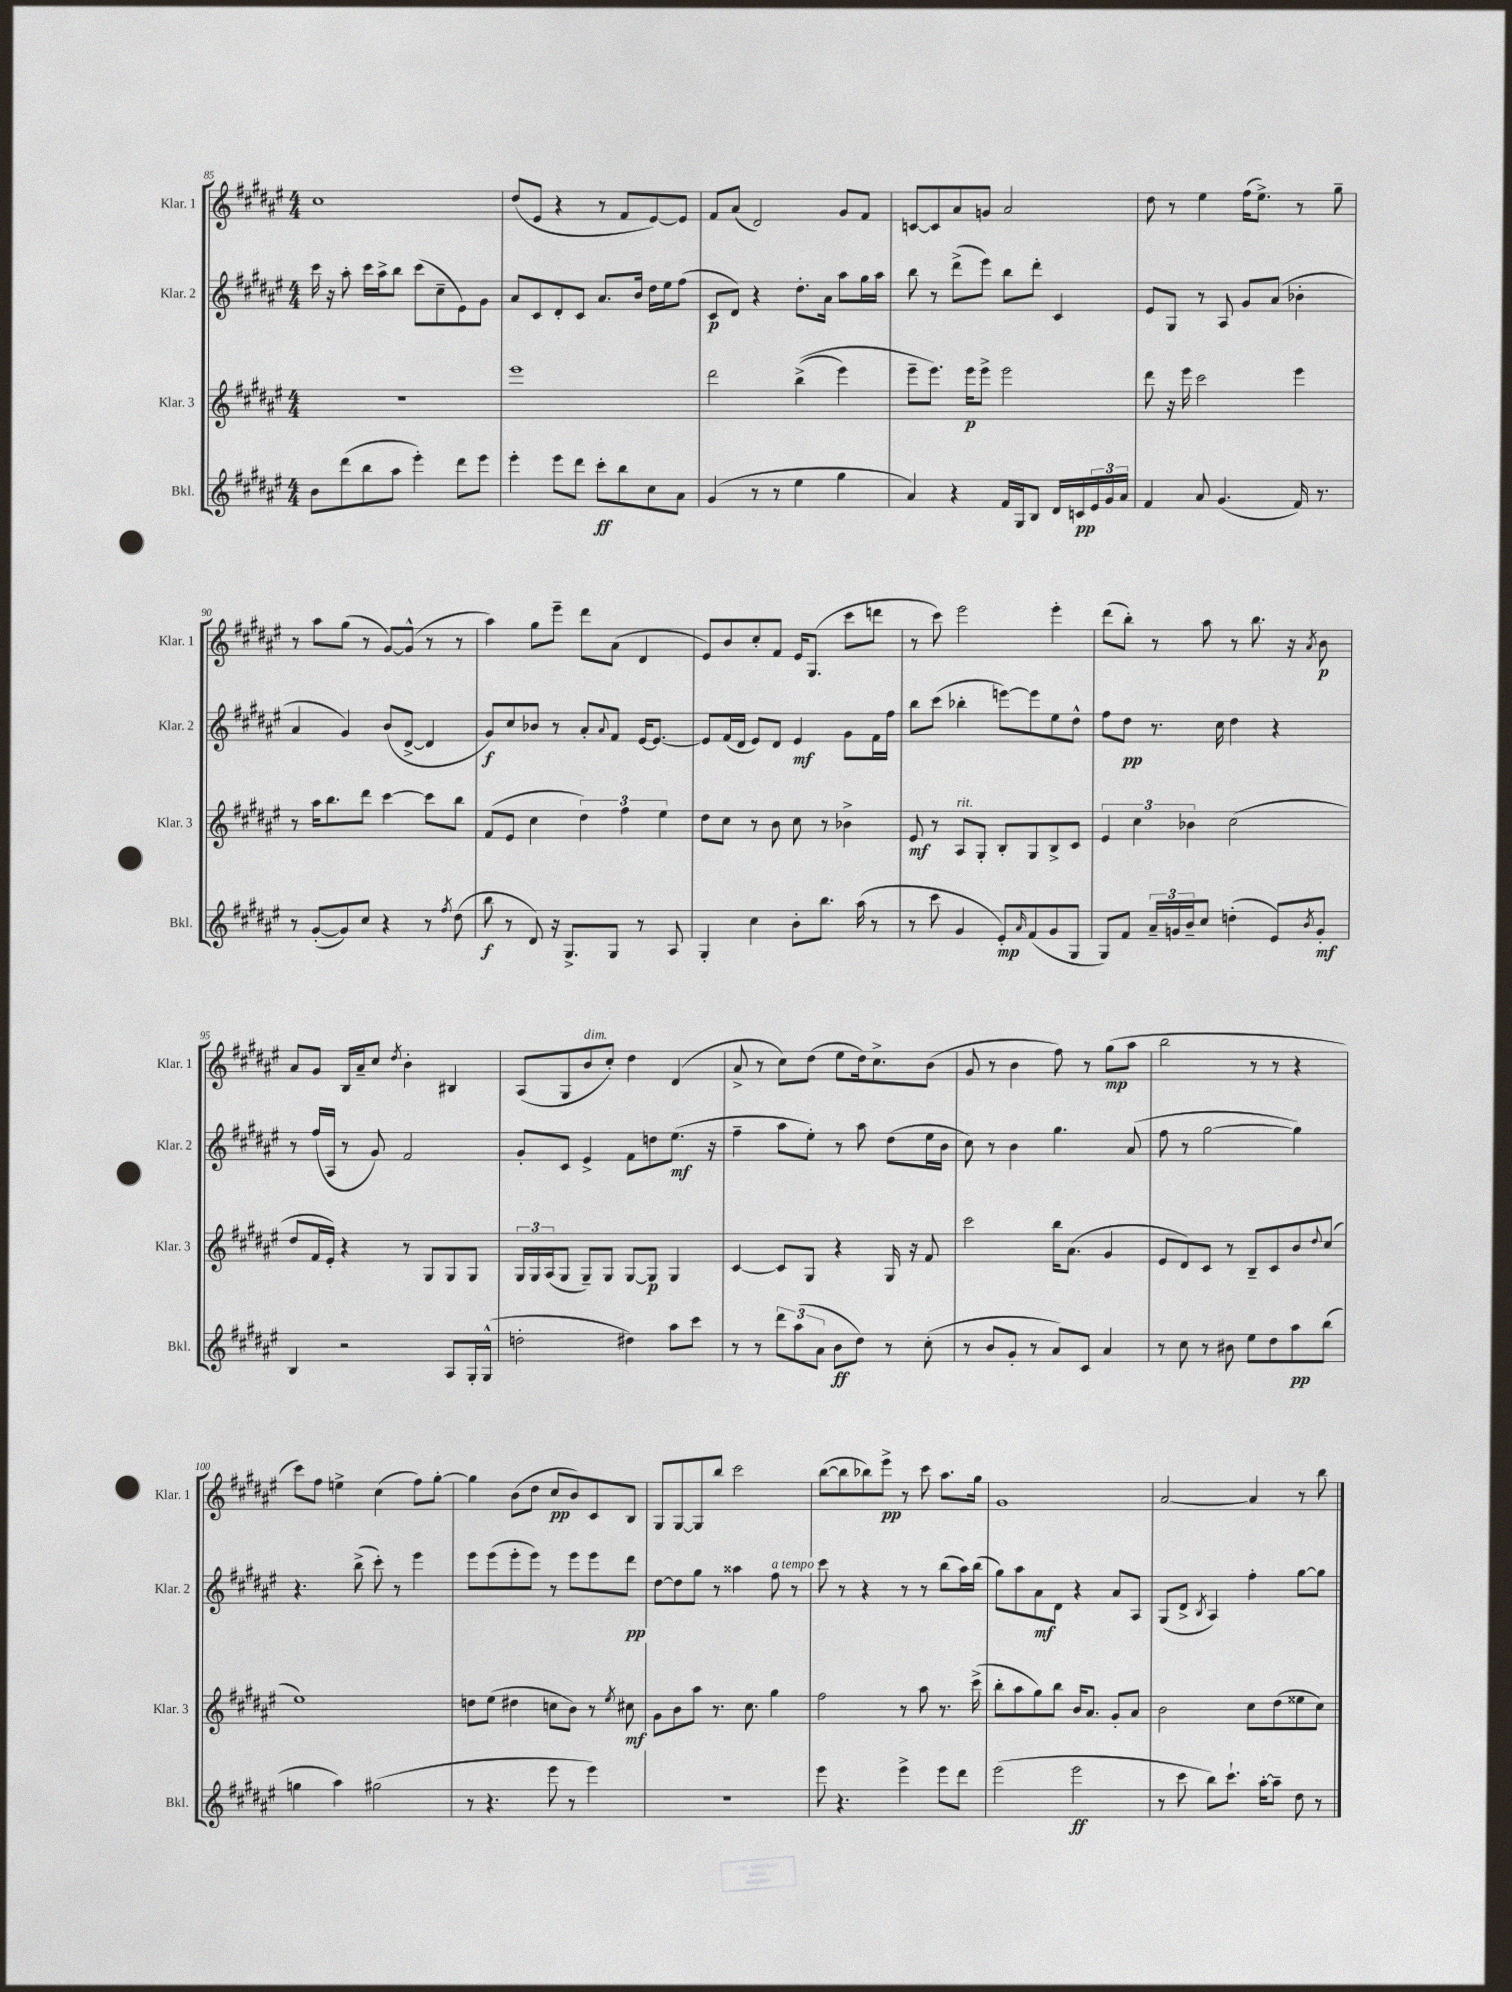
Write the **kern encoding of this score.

**kern	**kern	**kern	**kern
*staff4	*staff3	*staff2	*staff1
*clefG2	*clefG2	*clefG2	*clefG2
*k[f#c#g#d#a#e#]	*k[f#c#g#d#a#e#]	*k[f#c#g#d#a#e#]	*k[f#c#g#d#a#e#]
*M4/4	*M4/4	*M4/4	*M4/4
8b	1r	16ccc#	1cc#
.	.	16r	.
(8ddd#	.	8aa#'	.
8bb	.	16ccc#	.
.	.	16aa#^	.
8aa#	.	8bb	.
4eee#')	.	(8ccc#	.
.	.	8cc#~	.
8ddd#	.	8e#)	.
8eee#	.	8g#	.
=	=	=	=
4eee#'	1eee#	8a#	(8dd#
.	.	8c#	8e#
8eee#	.	8d#'	4r
8ddd#	.	8c#	.
8ccc#'	.	8.a#	8r
8bb	.	.	8f#
.	.	16b	.
8cc#	.	16dd#	[8e#)
.	.	16ee#	.
8a#	.	(8ff#	8e#]
=	=	=	=
(4g#	2ddd#	8c#	8f#
.	.	8d#)	(8a#
8r	.	4r	2d#)
8r	.	.	.
4ee#	&((4bb^	8.dd#'	.
.	.	16a#	.
4gg#	4eee#)	8aa#	8g#
.	.	16gg#	8f#
.	.	16aa#	.
=	=	=	=
4a#)	8eee#~	8bb	[8c
.	8.eee#&)	8r	8c]
4r	.	(8ddd#^	8a#
.	16eee#	.	.
.	8eee#^	8eee#)	8g
16f#	2eee#	8bb	2a#
16G#	.	.	.
8B	.	8ddd#'	.
16d#	.	4c#	.
16c	.	.	.
24e#	.	.	.
24g#	.	.	.
24a#	.	.	.
=	=	=	=
4f#	8ddd#	8e#	8dd#
.	16r	8G#	8r
.	16eee#	.	.
8a#	2ccc#	8r	4ee#
(4.g#	.	8A#	.
.	.	8g#	(16ff#
.	.	.	8.ee#^)
.	.	(8a#	.
16f#)	4eee#	4b-'	8r
8.r	.	.	.
.	.	.	8gg#~
=	=	=	=
8r	8r	4a#	8r
([8g#'	16aa#	.	8aa#
.	8.bb	.	.
8g#])	.	4g#)	(8gg#
8cc#	8ddd#	.	8r
4r	[4ccc#	(8b	[8g#)
.	.	[8d#^	(8g#^^]
8r	8ccc#]	4d#]	8r
8qff#	.	.	.
(8dd#	8bb	.	8r
=	=	=	=
8bb	(8f#	8g#)	4aa#)
8r	8e#	8cc#	.
8d#)	4cc#	8b-	8gg#
16r	.	8r	8eee#~
8.G#^	.	.	.
.	6dd#)	8a#'	8ddd#
.	.	8qqa#	.
8G#	.	8f#	(8a#
.	6ff#	.	.
8r	.	[16e#	4d#
.	.	8.e#_	.
.	6ee#	.	.
8A#	.	.	.
=	=	=	=
4G#'	8dd#	8e#]	8e#)
.	8cc#	(16f#	8b
.	.	16d#	.
4cc#	8r	8e#)	8cc#'
.	8b	8d#	8f#
8b'	8cc#	4e#	16e#
.	.	.	(8.G#
8.bb	8r	.	.
.	4b-^	8g#	8ccc#
(16aa#	.	.	.
8r	.	16f#	8ddd
.	.	16ff#	.
=	=	=	=
8r	8e#	8bb	8r
8ccc#	8r	(8ccc#	8ccc#)
4g#	8A#	4bb-'	2eee#
.	8G#'	.	.
8e#')	8B'	[8eee)	.
16qqa#	.	.	.
(8f#	8G#	8eee]	.
8g#	8B^	8ee#	4eee#'
8G#	8c#	8dd#^^	.
=	=	=	=
8G#)	6e#	8ff#	(8ddd#
8f#	.	8dd#	8bb')
.	6cc#	.	.
24a#~	.	8.r	8r
24g	.	.	.
24b~	6b-	.	.
8cc#	.	.	8aa#
.	.	16cc#	.
(4dd'	(2cc#	4dd#	8r
.	.	.	8.bb
8e#)	.	4r	.
.	.	.	16r
8qb	.	.	8qa#
8g'	.	.	8b
=	=	=	=
4B	8dd#	8r	8a#
.	16f#	(16ff#	8g#
.	16e#')	16A#	.
2r	4r	8r	16B
.	.	.	16a#~
.	.	8g#)	8cc#
.	.	.	8qdd#
.	8r	2f#	4b'
.	8G#	.	.
8A#	8G#	.	4B#
16G#'	8G#	.	.
(16G#^^	.	.	.
=	=	=	=
2dd'	24G#	8g#'	(8A#
.	24G#	.	.
.	(24A#	.	.
.	8G#	8c#	8G#
.	8G#~)	4e#^	8b
.	8G#	.	8cc#')
4dd#)	[8G#	8f#	4dd#
.	8G#]	8dd	.
8aa#	4G#	(8.ee#	(4d#
8ccc#	.	.	.
.	.	16r	.
=	=	=	=
8r	[4c#	4ff#~	8a#^
8r	.	.	8r
12ddd#	8c#]	8aa#	8cc#)
(12aa#	.	.	.
.	8G#	8ee#')	(8dd#
12a#	.	.	.
8b	4r	8r	8ee#
8dd#)	.	8aa#	16dd#)
.	.	.	8.cc#^
8r	16G#	(8dd#	.
.	16r	.	.
(8cc#'	8f#	16ee#	(8b
.	.	16b	.
=	=	=	=
8r	2ccc#	8cc#)	8g#
8b	.	8r	8r
8g#'	.	4b	4b
8r	.	.	.
8a#)	16bb	4.gg#	8ff#)
.	(8.a#	.	.
8c#	.	.	8r
4a#	4g#	.	(8gg#
.	.	(8a#	8aa#
=	=	=	=
8r	8e#	8ff#	2bb
8cc#	8d#)	8r	.
8r	8c#	[2gg#	.
8b#	8r	.	.
8ee#	8B~	.	8r
8dd#	8c#	.	8r
8aa#	8b	4gg#])	4r
.	8qqdd#	.	.
(8bb	(8cc#	.	.
=	=	=	=
4gg	1ee#)	4.r	8ccc#)
.	.	.	8ff#
4aa#)	.	.	4ee^
.	.	(8bb^	.
(2gg#	.	8ccc#')	(4cc#
.	.	8r	.
.	.	4eee#	8ff#)
.	.	.	[8gg#'
=	=	=	=
8r	8dd	8eee#	4gg#]
4.r	(8ee#	(8eee#	.
.	4dd#	8eee#'	(8b
.	.	8eee#)	8dd#
8eee#	8cc	8r	8cc#
8r	8b)	8eee#	8b)
4eee#)	8r	8eee#	8c#
.	8qee#	.	.
.	8cc#	8ddd#	8B
=	=	=	=
1r	8g#	[8dd#	8G#
.	8b	8dd#]	[8G#
.	8aa#	8gg#	8G#]
.	8.r	8r	8bb
.	.	4aa##	2ccc#
.	8.cc#	.	.
.	4gg#	8ff#	.
.	.	8r	.
=	=	=	=
8eee#	2ff#	8ccc#	([8bb
4.r	.	8r	8bb]
.	.	4r	8bb-)
.	.	.	8eee#^
4eee#^	8r	8r	8r
.	8aa#	8r	8ccc#
8eee#	8.r	(8bb	8.aa#
8ddd#	.	16aa#)	.
.	(16ccc#^	(16bb	16gg#
=	=	=	=
(2eee#	8bb'	8gg#)	1g#
.	8aa#	8aa#	.
.	8gg#)	8a#	.
.	8bb	8d#	.
2eee#	16b	4r	.
.	8.a#	.	.
.	8g#'	8a#	.
.	8a#	8A#	.
=	=	=	=
8r	2b	(8G#	[2a#
8ccc#	.	8d#^	.
.	.	8qB	.
8bb)	.	4A#)	.
8.ccc#`	.	.	.
.	8cc#	4ff#'	4a#]
[16aa#'	.	.	.
8aa#~]	(8dd#	.	.
8dd#	8ee##	[8gg#	8r
8r	8cc#)	8gg#]	8bb
==	==	==	==
*-	*-	*-	*-
